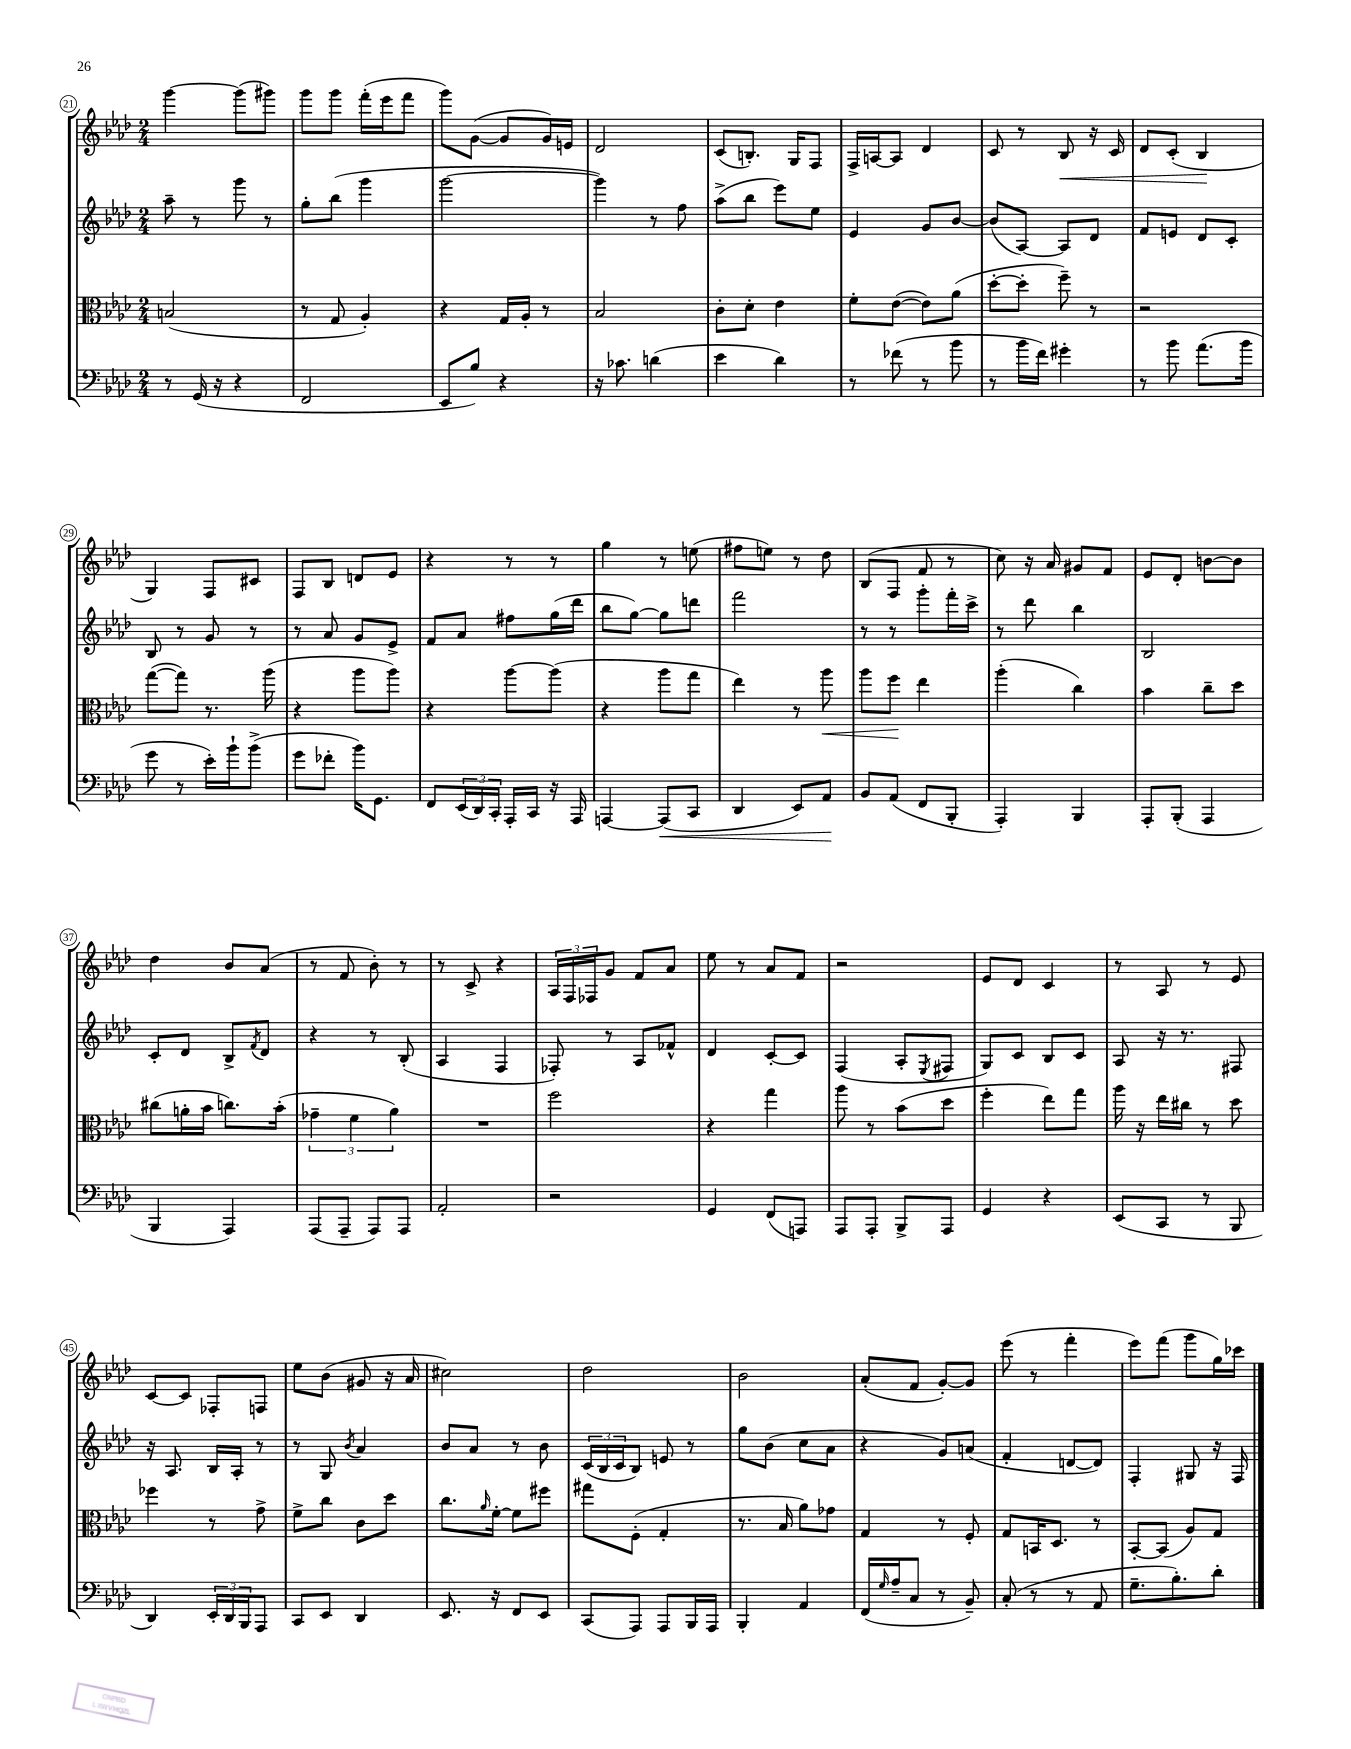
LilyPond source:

<<
\new StaffGroup <<
\new Staff = "s0" {
    \clef treble \key aes \major \numericTimeSignature \time 2/4
    g'''4~ g'''8( gis'''8) |
    g'''8 g'''8 f'''16-.( ees'''16 f'''8 |
    g'''8) g'8~( g'8 g'16) e'16 |
    des'2 |
    c'8( b8.-.) g16 f8 |
    f16-> a16~ a8 des'4 |
    c'8 r8 bes8\< r16 c'16 |
    des'8 c'8-.( bes4\! |
    g4) f8 cis'8 |
    f8 bes8 d'8 ees'8 |
    r4 r8 r8 |
    g''4 r8 e''8( |
    fis''8 e''8) r8 des''8 |
    bes8( f8 f'8 r8 |
    c''8) r16 aes'16 gis'8 f'8 |
    ees'8 des'8-. b'8~ b'8 |
    des''4 bes'8 aes'8( |
    r8 f'8 bes'8-.) r8 |
    r8 c'8-> r4 |
    \tuplet 3/2 { aes16 f16 fes16 } g'8 f'8 aes'8 |
    ees''8 r8 aes'8 f'8 |
    r2 |
    ees'8 des'8 c'4 |
    r8 aes8 r8 ees'8 |
    c'8~ c'8 fes8-. f8 |
    ees''8 bes'8( gis'8 r16 aes'16 |
    cis''2) |
    des''2 |
    bes'2 |
    aes'8-.( f'8 g'8~-.) g'8 |
    ees'''8( r8 f'''4-. |
    ees'''8) f'''8( g'''8 g''16) ces'''16 \bar "|." |
}
\new Staff = "s1" {
    \clef treble \key aes \major \numericTimeSignature \time 2/4
    aes''8-- r8 g'''8 r8 |
    g''8-. bes''8( g'''4 |
    g'''2~ |
    g'''4) r8 f''8 |
    aes''8->( bes''8 ees'''8) ees''8 |
    ees'4 g'8 bes'8~ |
    bes'8( aes8~) aes8 des'8 |
    f'8 e'8 des'8 c'8-. |
    bes8 r8 g'8 r8 |
    r8 aes'8 g'8 ees'8-> |
    f'8 aes'8 fis''8 g''16( des'''16 |
    bes''8 g''8~) g''8 d'''8 |
    f'''2 |
    r8 r8 g'''8-. f'''16-. c'''16-> |
    r8 des'''8 bes''4 |
    bes2 |
    c'8-. des'8 bes8-> \acciaccatura { f'8 } des'8 |
    r4 r8 bes8-.( |
    aes4 f4 |
    fes8-.) r8 aes8 fes'8-^ |
    des'4 c'8~-. c'8 |
    f4( aes8-. \acciaccatura { ees8 } fis8 |
    g8) c'8 bes8 c'8 |
    aes8 r16 r8. fis8 |
    r16 aes8. bes16 aes16-. r8 |
    r8 g8 \acciaccatura { bes'8 } aes'4 |
    bes'8 aes'8 r8 bes'8 |
    \tuplet 3/2 { c'16( bes16 c'16 } bes8) e'8 r8 |
    g''8 bes'8( c''8 aes'8 |
    r4 g'8) a'8( |
    f'4-. d'8~ d'8) |
    f4-. gis8 r16 f16 \bar "|." |
}
\new Staff = "s2" {
    \clef alto \key aes \major \numericTimeSignature \time 2/4
    b2( |
    r8 g8 aes4-.) |
    r4 g16 aes16-. r8 |
    bes2 |
    c'8-. des'8-. ees'4 |
    f'8-. ees'8~( ees'8) aes'8( |
    des''8~-. des''8-. f''8--) r8 |
    r2 |
    g''8~( g''8) r8. aes''16( |
    r4 aes''8 aes''8) |
    r4 aes''8~ aes''8( |
    r4 aes''8 g''8 |
    ees''4) r8 aes''8\< |
    aes''8 f''8\! ees''4 |
    aes''4-.( c''4) |
    bes'4 c''8-- des''8 |
    cis''8( a'16-. bes'16 c''8.) bes'16-.( |
    \tuplet 3/2 { ges'4-- f'4 aes'4) } |
    R2 |
    f''2 |
    r4 g''4 |
    aes''8 r8 bes'8( des''8 |
    f''4-. ees''8) g''8 |
    aes''16 r16 ees''16 cis''16 r8 des''8 |
    fes''4 r8 g'8-> |
    f'8-> c''8 c'8 des''8 |
    c''8. \grace { aes'16 } f'16~-. f'8 fis''8 |
    gis''8 f8-.( g4-. |
    r8. bes16 aes'8) ges'8 |
    g4 r8 f8-. |
    g8 b,16 des8. r8 |
    bes,8~-. bes,8( aes8) g8 \bar "|." |
}
\new Staff = "s3" {
    \clef bass \key aes \major \numericTimeSignature \time 2/4
    r8 g,16( r16 r4 |
    f,2 |
    ees,8 bes8) r4 |
    r16 ces'8. d'4( |
    ees'4 des'4) |
    r8 fes'8( r8 bes'8 |
    r8 bes'16 f'16) gis'4-. |
    r8 bes'8 aes'8.( bes'16 |
    g'8 r8 ees'16-.) bes'16-! bes'8->( |
    g'8 fes'8-. bes'16) g,8. |
    f,8 \tuplet 3/2 { ees,16( des,16) c,16-. } aes,,16-. c,16 r16 aes,,16 |
    a,,4~ a,,8\<( c,8 |
    des,4 ees,8) aes,8\! |
    bes,8 aes,8( f,8 bes,,8-. |
    aes,,4-.) bes,,4 |
    aes,,8-. bes,,8-.( aes,,4 |
    bes,,4 aes,,4) |
    aes,,8( aes,,8-- aes,,8) aes,,8 |
    aes,2-. |
    r2 |
    g,4 f,8( a,,8) |
    aes,,8 aes,,8-. bes,,8-> aes,,8 |
    g,4 r4 |
    ees,8( c,8 r8 bes,,8 |
    des,4) \tuplet 3/2 { ees,16-. des,16 bes,,16 } aes,,8 |
    c,8 ees,8 des,4 |
    ees,8. r16 f,8 ees,8 |
    c,8( aes,,8) aes,,8 bes,,16 aes,,16 |
    bes,,4-. aes,4 |
    f,16( \grace { g16 } aes16-- c8 r8 bes,8--) |
    c8-.( r8 r8 aes,8 |
    g8.-- bes8.-.) des'8-. \bar "|." |
}
>>
>>
\layout { \context { \Score currentBarNumber = #21 \override BarNumber.stencil = #(make-stencil-circler 0.1 0.3 ly:text-interface::print) } }
